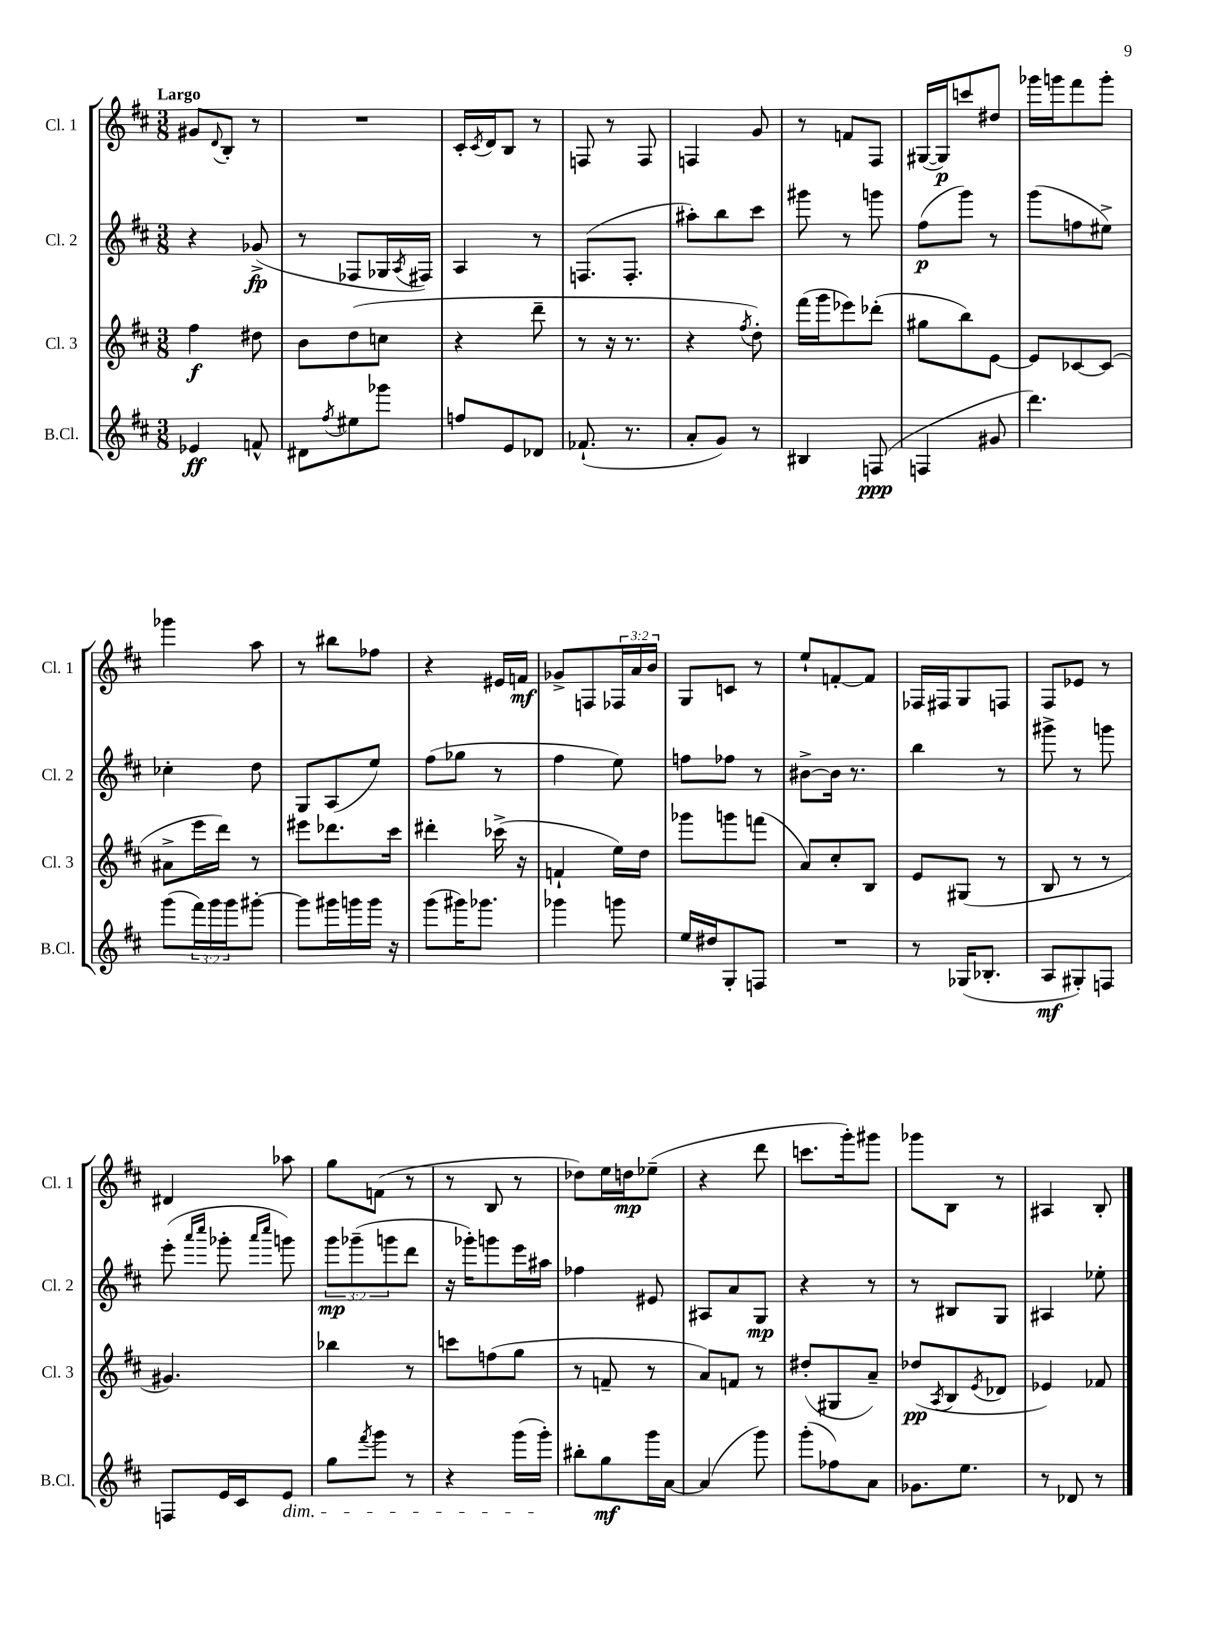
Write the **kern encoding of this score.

**kern	**kern	**kern	**kern
*staff4	*staff3	*staff2	*staff1
*clefG2	*clefG2	*clefG2	*clefG2
*k[f#c#]	*k[f#c#]	*k[f#c#]	*k[f#c#]
*M3/8	*M3/8	*M3/8	*M3/8
4e-	4ff#	4r	8g#
.	.	.	8qqd
.	.	.	8B'
8f^^	8dd#	(8g-^	8r
=	=	=	=
8d#	8b	8r	4.r
8qff#	.	.	.
8ee#	(8dd	8F-	.
8ggg-	8cc	16G-	.
.	.	8qA	.
.	.	16F#)	.
=	=	=	=
8ff	4r	4A	16c#'
.	.	.	8qc#
.	.	.	16d
8e	.	.	8B
8d-	8ddd~	8r	8r
=	=	=	=
(8.f-`	8r	(8.F	8F
.	16r	.	8r
8.r	8.r	8.F'	.
.	.	.	8F
=	=	=	=
8a'	4r	8aa#')	4F
8g)	.	8bb	.
.	8qff#	.	.
8r	8dd')	8ccc#	8g
=	=	=	=
4B#	(16fff#	8ggg#	8r
.	16ggg	.	.
.	8eee-)	8r	8f
(8F	(8ddd-'	8ggg	8F#
=	=	=	=
4F	8gg#	(8ff#	([16G#
.	.	.	16G#])
.	8bb)	8ggg)	8ccc
8g#	[8e	8r	8dd#
=	=	=	=
4.ddd)	8e]	(8ggg	16ggg-
.	.	.	16ggg
.	[8c-	8ff	8fff#
.	(8c-]	8ee#^)	8ggg'
=	=	=	=
(8ggg	8a#^	4cc-'	4ggg-
24fff#)	16eee	.	.
24ggg	.	.	.
.	16ddd)	.	.
24ggg	.	.	.
[8ggg#'	8r	8dd	8aa
=	=	=	=
8ggg#]	8eee#	8G	8r
16ggg#	8.ddd-	(8A	8bb#
16ggg	.	.	.
16ggg	.	8ee)	8ff-
16r	16ccc#	.	.
=	=	=	=
(8ggg	4ddd#'	(8ff#	4r
16ggg#)	.	8gg-	.
8.ggg-	.	.	.
.	(16ccc-^	8r	16e#
.	16r	.	16f
=	=	=	=
4ggg-	4f`	4ff#	8g-^
.	.	.	8F
8ggg	16ee)	8ee)	24F-
.	.	.	24a
.	16dd	.	.
.	.	.	24b
=	=	=	=
16ee	8ggg-	8ff	8G
16dd#	.	.	.
8G'	8ggg	8ff-	8c
8F	(8fff	8r	8r
=	=	=	=
4.r	8a)	[8b#^	8ee`
.	8cc#'	16b#]	[8f'
.	.	8.r	.
.	8B	.	8f]
=	=	=	=
8r	8e	4bb	16F-
.	.	.	16F#
(16G-	(8G#	.	8G
8.B-'	.	.	.
.	8r	8r	8F
=	=	=	=
8A	8B	8ggg#^	8F#
8G#')	8r	8r	8e-
8F	8r	8ggg	8r
=	=	=	=
8F	4.g#)	(8eee'	4d#
.	.	16qqaaa	.
.	.	16qqcccc#	.
16e	.	8ggg-'	.
16c#	.	.	.
.	.	16qqaaa	.
.	.	16qqcccc#	.
8e	.	8ggg)	8aa-
=	=	=	=
8gg	4bb-	12ggg	8gg
.	.	(12ggg-~	.
8qfff#	.	.	.
8ggg	.	.	(8f
.	.	12ggg	.
8r	8r	8ddd	8r
=	=	=	=
4r	8ccc	16r	8r
.	.	16ggg-')	.
.	(8ff	8ggg	8B
(16ggg	8gg	16eee	8r
16ggg')	.	16aa#	.
=	=	=	=
8bb#'	8r	4ff-	8dd-)
8gg	8f~	.	16ee
.	.	.	16dd
16ggg	8r	8e#	(8ee-~
[16a	.	.	.
=	=	=	=
(4a]	8a)	8A#	4r
.	8f	8a	.
8ggg)	8r	8G	8ddd
=	=	=	=
(8ggg'	(8dd#'	4r	8.ccc
8ff-)	8G#	.	.
.	.	.	16ggg')
8a	8a~)	8r	8ggg#
=	=	=	=
8.g-	(8dd-	8r	8ggg-
.	8qA	.	.
.	8B	8B#	8B
8.ee	.	.	.
.	8qe	.	.
.	8d-	8G	8r
=	=	=	=
8r	4e-)	4A#	4A#
8d-	.	.	.
8r	8f-	8ee-'	8B'
==	==	==	==
*-	*-	*-	*-
